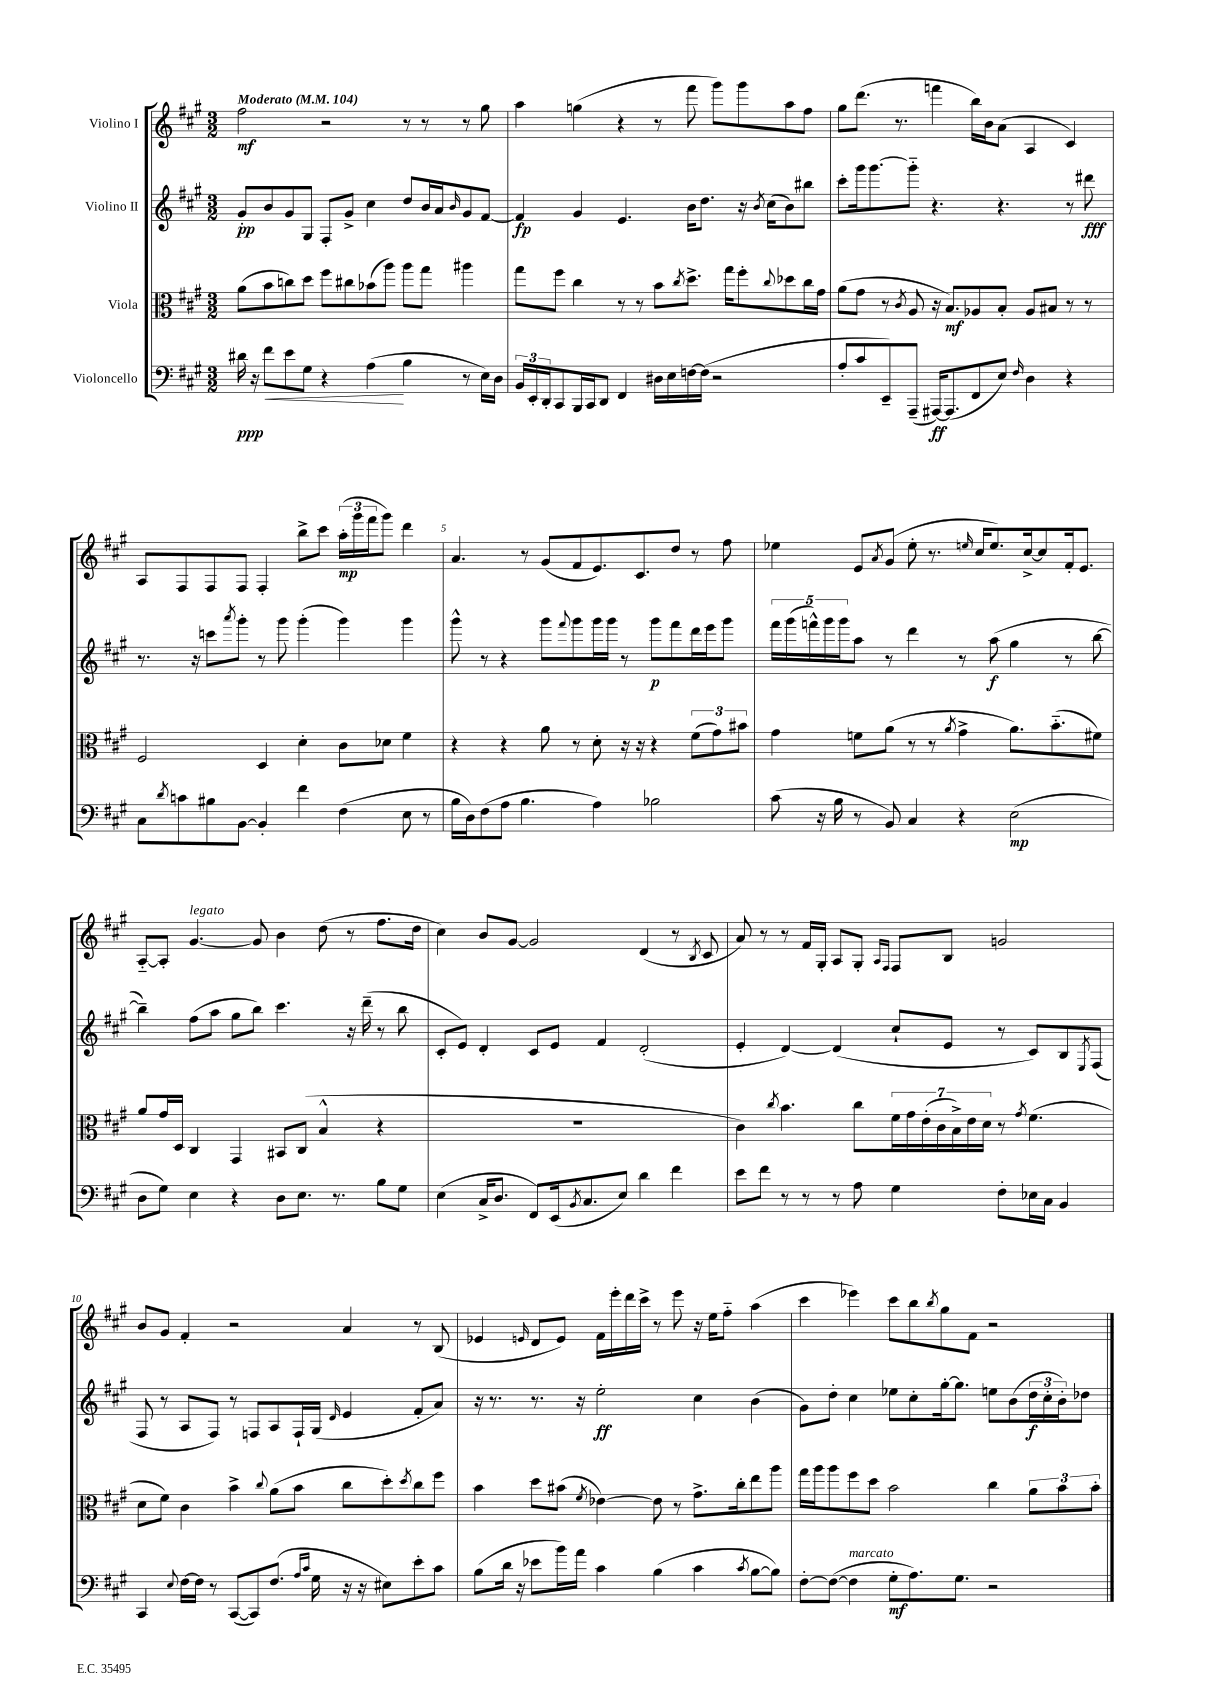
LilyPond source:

<<
\new StaffGroup <<
\new Staff = "s0" \with { instrumentName = "Violino I" } {
    \clef treble \key a \major \numericTimeSignature \time 3/2 \tempo "Moderato" 4 = 104
    fis''2\mf r2 r8 r8 r8 gis''8 |
    a''4 g''4( r4 r8 fis'''8 gis'''8) gis'''8 a''8 fis''8 |
    gis''8 d'''8.( r8. f'''4 b''16) b'16 a'8( a4 cis'4) |
    a8 fis8 fis8 fis8 fis4-. b''8-> cis'''8 \tuplet 3/2 { a''16-.\mp( gis'''16 fis'''16 } gis'''8) d'''4 |
    a'4. r8 gis'8( fis'8 e'8.) cis'8. d''8 r8 fis''8 |
    ees''4 e'8 \acciaccatura { a'8 } gis'8( ees''8-. r8. \grace { e''16 } cis''16 e''8.) cis''16~-> cis''8 fis'16-. e'8. |
    a8~-_ a8-. gis'4.~^\markup { \italic "legato" } gis'8 b'4 d''8( r8 fis''8. d''16 |
    cis''4) b'8 gis'8~ gis'2 d'4( r8 \acciaccatura { b8 } cis'8 |
    a'8) r8 r8 fis'16 gis16-. a8 gis8-. \grace { a16 fis16 } fis8 b8 g'2 |
    b'8 gis'8 fis'4-. r2 a'4 r8 b8( |
    ees'4 \grace { e'16 } d'8 e'8) fis'16 e'''16-. d'''16 cis'''16-> r8 e'''8 r16 e''16 fis''8-_ a''4( |
    cis'''4 ees'''4) cis'''8 b''8 \acciaccatura { b''8 } gis''8 fis'8 r2 \bar "|." |
}
\new Staff = "s1" \with { instrumentName = "Violino II" } {
    \clef treble \key a \major \numericTimeSignature \time 3/2
    gis'8-.\pp b'8 gis'8 gis8 fis8-. gis'8-> cis''4 d''8 b'16 a'16 \grace { b'16 } gis'8 fis'8~ |
    fis'4\fp gis'4 e'4. b'16 d''8. r16 \acciaccatura { b'8 } cis''16( b'8) bis''8 |
    cis'''8-. gis'''16 gis'''8.~ gis'''8-_ r4. r4. r8 dis'''8\fff |
    r8. r16 c'''8 \acciaccatura { a'''8 } gis'''8-. r8 gis'''8 gis'''4-.( gis'''4) gis'''4 |
    gis'''8-^ r8 r4 gis'''8 \appoggiatura { fis'''8 } gis'''8 gis'''16 gis'''16 r8 gis'''8\p fis'''8 d'''16 e'''16 gis'''8 |
    \tuplet 5/4 { fis'''16 gis'''16( f'''16-^) gis'''16 gis'''16 } a''8 r8 d'''4 r8 a''8\f( gis''4 r8 b''8~ |
    b''4--) fis''8( a''8 gis''8 b''8) cis'''4. r16 d'''16--( r8 b''8 |
    cis'8-. e'8) d'4-. cis'8 e'8 fis'4 d'2-.( |
    e'4-. d'4~) d'4( cis''8-! e'8 r8 cis'8) b8 \acciaccatura { e8 } fis8( |
    fis8 r8 a8 fis8) r8 f8 a8 f16-! gis16( \grace { d'16 } e'4 fis'8-. a'8) |
    r16 r8. r8. r16 e''2-.\ff cis''4 b'4( |
    gis'8) d''8-. cis''4 ees''8 cis''8-. gis''16~-. gis''8. e''8 b'8( \tuplet 3/2 { d''16\f cis''16-. b'16-.) } des''8 \bar "|." |
}
\new Staff = "s2" \with { instrumentName = "Viola" } {
    \clef alto \key a \major \numericTimeSignature \time 3/2
    a'8( b'8 c''8) d''8 fis''8 cis''8 bes'8( a''8) a''8 gis''8 ais''4 |
    gis''8 fis''8 cis''4 r8 r8 b'8 \acciaccatura { cis''8 } d''8.-> gis''16 fis''8-. \appoggiatura { cis''8 } des''8 cis''16 gis'16 |
    a'8( gis'8 r8 \acciaccatura { cis'8 } a8 r16 b8.\mf) aes8 b8-. aes8 bis8 r8 r8 |
    fis2 d4 d'4-. cis'8 des'8 fis'4 |
    r4 r4 a'8 r8 d'8-. r16 r16 r4 \tuplet 3/2 { fis'8( gis'8) bis'8 } |
    gis'4 f'8 a'8( r8 r8 \acciaccatura { a'8 } gis'4-> a'8.) b'8.-_( fis'8) |
    a'8 gis'16 d16 cis4 gis,4 bis,8 cis8( b4-^ r4 |
    R1. |
    cis'4) \acciaccatura { cis''8 } b'4. cis''8 \tuplet 7/4 { fis'16 gis'16 e'16-.( cis'16 b16->) e'16 d'16 } r8 \acciaccatura { gis'8 } fis'4.( |
    d'8 fis'8) cis'4 b'4-> \appoggiatura { cis''8 } a'8( b'8 cis''8 d''8-.) \acciaccatura { d''8 } cis''8 fis''8 |
    b'4 d''8 bis'8( \acciaccatura { fis'8 } ees'4~) ees'8 r8 gis'8.-> cis''16-. e''8 a''8 |
    gis''16 a''16 a''8 fis''8 d''8 b'2 cis''4 \tuplet 3/2 { a'8 b'8 b'8-. } \bar "|." |
}
\new Staff = "s3" \with { instrumentName = "Violoncello" } {
    \clef bass \key a \major \numericTimeSignature \time 3/2
    dis'16\ppp\< r16 fis'8 e'8 gis8 r4 a4\!( b4 r8 e16) d16 |
    \tuplet 3/2 { b,16 e,16-. d,16-. } cis,8 b,,16 cis,16 d,8 fis,4 dis16 e16 f16~ f16( r2 |
    a8-. cis'8 e,8--) a,,8--( ais,,16~\ff) ais,,8.( fis,8 e8) \grace { fis16 } d4 r4 |
    cis8 \acciaccatura { d'8 } c'8 bis8 b,8~ b,4-. fis'4 fis4( e8 r8 |
    b16 d16) fis8( a8 b4. a4) bes2 |
    cis'8( r16 b16 r8 b,8) cis4 r4 e2\mp( |
    d8 gis8) e4 r4 d8 e8. r8. b8 gis8 |
    e4( cis16-> d8. fis,8) e,16( \acciaccatura { b,8 } cis8. e8) d'4 fis'4 |
    e'8 fis'8 r8 r8 r8 a8 gis4 fis8-. ees16 cis16 b,4 |
    cis,4 \appoggiatura { e8 } fis16~ fis16 r8 cis,8~( cis,8) fis8.( \grace { a16 cis'16 } gis16 r16 r16 eis8) e'8-. cis'8 |
    b8( d'16 r16 ees'8 b'16) a'16 cis'4 b4( cis'4 \acciaccatura { cis'8 } b8~ b8) |
    fis8~-. fis8~( fis4^\markup { \italic "marcato" } gis8-.\mf a8.) gis8. r2 \bar "|." |
}
>>
>>
\layout { \context { \Score \override BarNumber.break-visibility = ##(#f #t #t) barNumberVisibility = #(every-nth-bar-number-visible 5) } }
